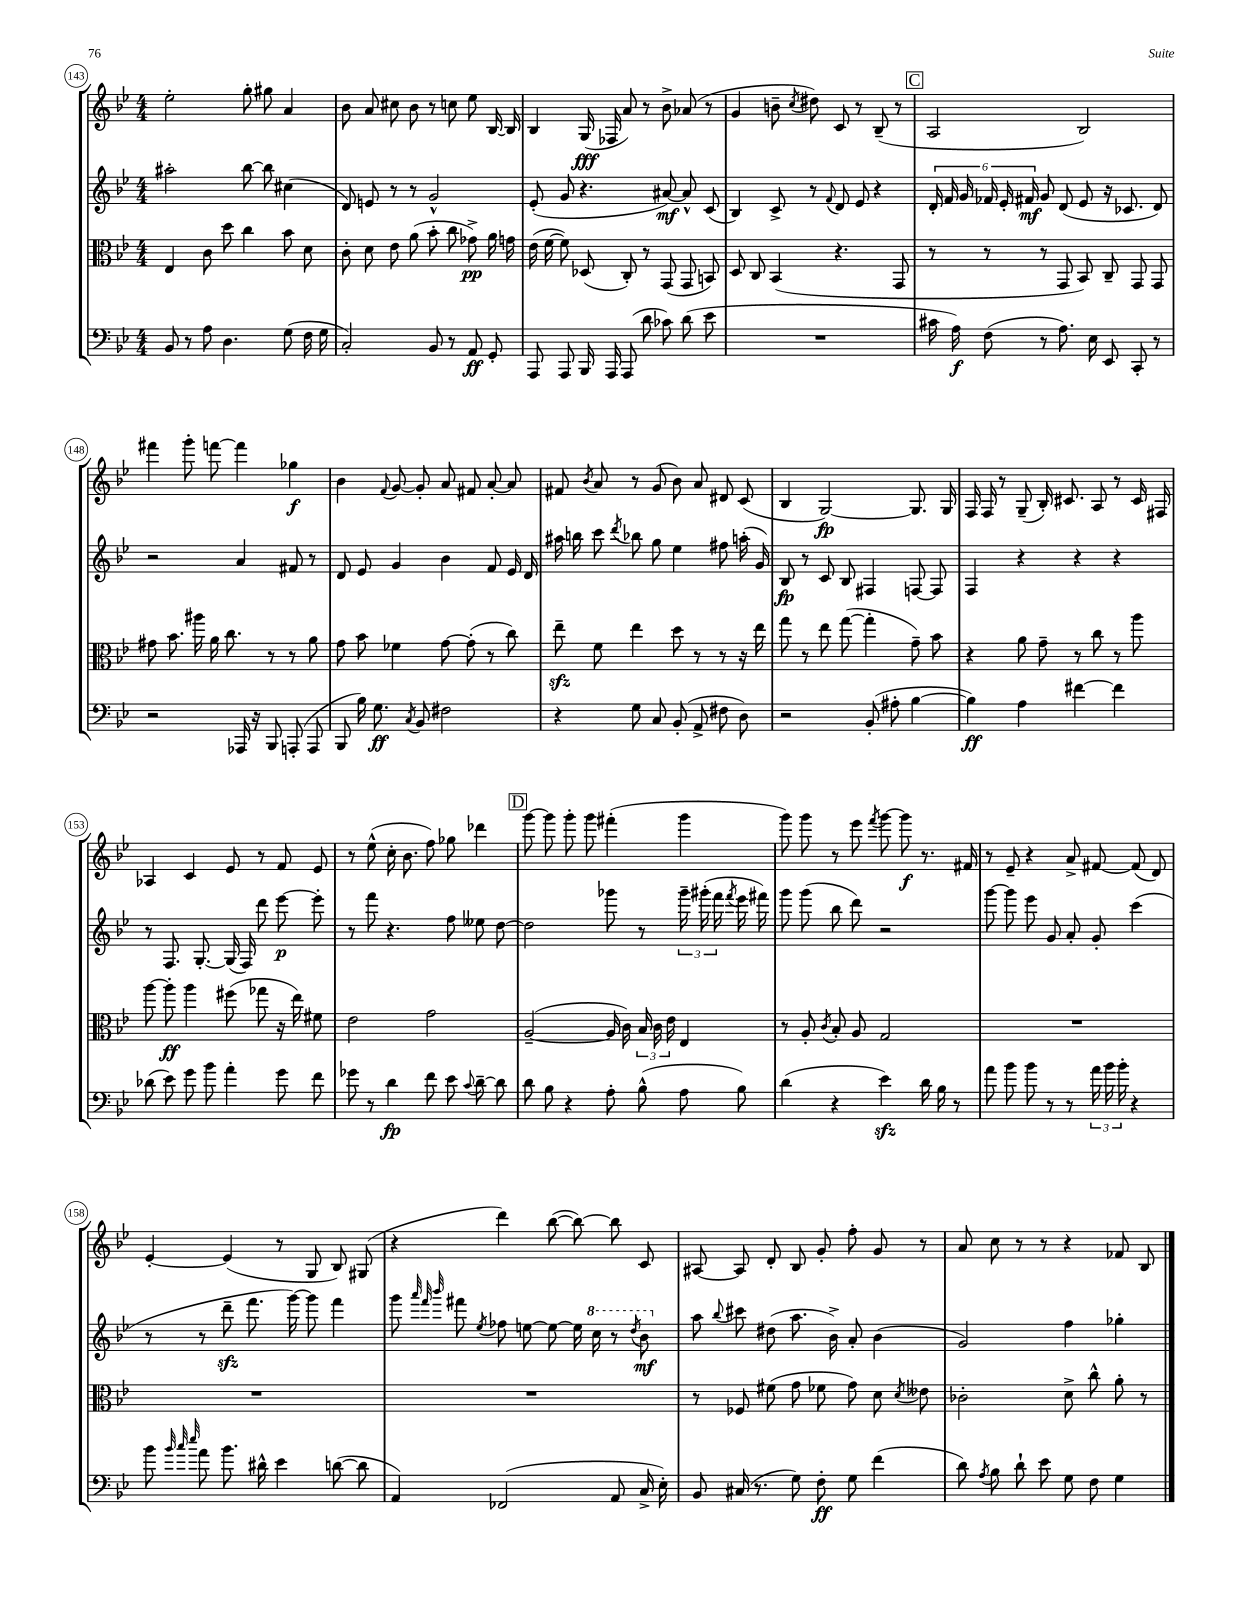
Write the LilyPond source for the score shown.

<<
\new StaffGroup <<
\new Staff = "s0" {
    \clef treble \key bes \major \numericTimeSignature \time 4/4
    \autoBeamOff ees''2-. g''8-. gis''8 a'4 |
    bes'8 a'8 cis''8 bes'8 r8 c''8 ees''8 bes16~ bes16 |
    bes4 g16\fff( fes16 a'8) r8 bes'8-> aes'8( r8 |
    g'4 b'8-- \acciaccatura { c''8 } dis''8) c'8 r8 bes8--( r8 |
    \mark \markup { \box "C" } a2 bes2) |
    fis'''4 g'''8-. f'''8~ f'''4 ges''4\f |
    bes'4 \appoggiatura { f'8 } g'8~ g'8-. a'8 fis'8 a'8~-. a'8 |
    fis'8 \acciaccatura { bes'8 } a'8 r8 g'8( bes'8) a'8 dis'8 c'8( |
    bes4 g2~\fp) g8. g16 |
    f16 f16 r8 g8--( bes16-.) cis'8. a8 r8 cis'16 fis16 |
    aes4 c'4 ees'8 r8 f'8 ees'8 |
    r8 ees''8-^( c''16-. bes'8. f''8) ges''8 des'''4 |
    \mark \markup { \box "D" } g'''8~ g'''8 g'''8-. g'''8 fis'''4-.( g'''4 |
    g'''8) g'''8 r8 ees'''8 \acciaccatura { f'''8 } g'''8~ g'''8\f r8. fis'16 |
    r8 ees'8-- r4 a'8-> fis'8~ fis'8( d'8) |
    ees'4~-. ees'4( r8 g8 bes8) gis8( |
    r4 d'''4) bes''8~( bes''8~) bes''8 c'8 |
    ais8~ ais8 d'8-. bes8 g'8-. f''8-. g'8 r8 |
    a'8 c''8 r8 r8 r4 fes'8 bes8 \bar "|." |
}
\new Staff = "s1" {
    \clef treble \key bes \major \numericTimeSignature \time 4/4
    \autoBeamOff ais''2-. bes''8~ bes''8 cis''4( |
    d'8) e'8 r8 r8 g'2-^ |
    ees'8-.( g'8 r4. ais'8~\mf) ais'8-^ c'8( |
    bes4) c'8-> r8 \appoggiatura { f'8 } d'8 ees'8 r4 |
    \mark \markup { \box "C" } \tuplet 6/4 { d'16-. f'16 g'16 fes'16 ees'16-. fis'16\mf } g'8 d'8( ees'8 r16 ces'8. d'8) |
    r2 a'4 fis'8 r8 |
    d'8 ees'8 g'4 bes'4 f'8 ees'16 d'16 |
    ais''16 b''16 c'''8 \acciaccatura { d'''8 } bes''8 g''8 ees''4 fis''8 a''16-.( g'16) |
    bes8\fp r8 c'8 bes8 fis4 f8~ f8 |
    f4 r4 r4 r4 |
    r8 f8. g8.~-. g16( f16) d'''8 ees'''8~\p ees'''8-. |
    r8 f'''8 r4. f''8 eeses''8 d''8~ |
    \mark \markup { \box "D" } d''2 ges'''8 r8 \tuplet 3/2 { ges'''16-- gis'''16-.( f'''16 } \acciaccatura { f'''8 } ees'''16 fis'''16) |
    g'''8 g'''8( bes''8 d'''8) r2 |
    g'''8~ g'''8 ees'''8 g'8 a'8-. g'8-. c'''4( |
    r8 r8 d'''8--\sfz f'''8. g'''16~) g'''8 f'''4 |
    g'''8 \grace { a'''32 f'''32 bes'''32 } fis'''8 \acciaccatura { ees''8 } fes''8 e''8~ e''8~ e''16 \ottava #1 c'''16 r8 \acciaccatura { d'''8 } bes''8\mf \ottava #0 |
    a''8 \appoggiatura { bes''8 } cis'''8 dis''8( a''8. bes'16->) a'8-. bes'4( |
    g'2) f''4 ges''4-. \bar "|." |
}
\new Staff = "s2" {
    \clef alto \key bes \major \numericTimeSignature \time 4/4
    \autoBeamOff ees4 c'8 d''8 c''4 bes'8 d'8 |
    c'8-. d'8 ees'8 a'8( bes'8-. c''8 ges'8->\pp) a'16 g'16 |
    ees'16( f'16~ f'8) des8( c8-.) r8 g,8( g,8 b,8) |
    d8 c8 bes,4( r4. g,8 |
    \mark \markup { \box "C" } r8 r8 r8 g,8 bes,8) c8-- g,8 g,8 |
    gis'8 bes'8. ais''16 a'16 c''8. r8 r8 a'8 |
    g'8 bes'8 fes'4 g'8~ g'8-.( r8 c''8) |
    ees''8--\sfz f'8 ees''4 d''8 r8 r8 r16 ees''16 |
    g''8 r8 ees''8 g''8~( g''4-. g'8--) bes'8 |
    r4 a'8 g'8-- r8 c''8 r8 a''8 |
    a''8~ a''8-.\ff a''4 fis''8( ges''8 r16 ees''16) fis'8 |
    ees'2 g'2 |
    \mark \markup { \box "D" } a2~--( a16 c'16) \tuplet 3/2 { bes16 c'16 ees'16 } ees4 |
    r8 a8-. \acciaccatura { c'8 } bes8-. a8 g2 |
    R1 |
    R1 |
    R1 |
    r8 fes8 fis'8( g'8 fes'8 g'8) d'8 \acciaccatura { d'8 } eeses'8 |
    ces'2-. d'8-> c''8-^ a'8-. r8 \bar "|." |
}
\new Staff = "s3" {
    \clef bass \key bes \major \numericTimeSignature \time 4/4
    \autoBeamOff bes,8 r8 a8 d4. g8( f16 g16 |
    c2-.) bes,8 r8 a,8\ff g,8-. |
    a,,8 a,,8 bes,,16 a,,16 a,,8( d'8 ces'8) d'8( ees'8 |
    R1 |
    \mark \markup { \box "C" } cis'16 a16\f) f8( r8 a8.) ees16 ees,8 c,8-. r8 |
    r2 aes,,16 r16 bes,,8 a,,8-.( a,,8 |
    bes,,8 bes16) g8.\ff \acciaccatura { c8 } bes,8 fis2 |
    r4 g8 c8 bes,8-.( a,8-> fis8 d8) |
    r2 bes,8-.( ais8-. bes4~ |
    bes4\ff) a4 fis'4~ fis'4 |
    des'8( ees'8) g'8 bes'8 a'4-. g'8 f'8 |
    ges'8 r8 d'4\fp f'8 ees'8 \appoggiatura { c'8 } d'8~-- d'8 |
    \mark \markup { \box "D" } d'8 bes8 r4 a8-. bes8-^( a8 bes8) |
    d'4( r4 ees'4\sfz) d'16 bes16 r8 |
    a'8 bes'8 bes'8 r8 r8 \tuplet 3/2 { a'16 bes'16 bes'16-. } r4 |
    bes'8 \grace { bes'32 c''32 ees''32 } a'8 bes'8. dis'16-^ ees'4 d'8~( d'8 |
    a,4) fes,2( a,8 c16-> ees16-.) |
    bes,8 cis16( r8. g8) f8-.\ff g8 f'4( |
    d'8) \acciaccatura { a8 } bes8 d'8-! ees'8 g8 f8 g4 \bar "|." |
}
>>
>>
\layout { \context { \Score currentBarNumber = #143 \override BarNumber.stencil = #(make-stencil-circler 0.1 0.3 ly:text-interface::print) } }
